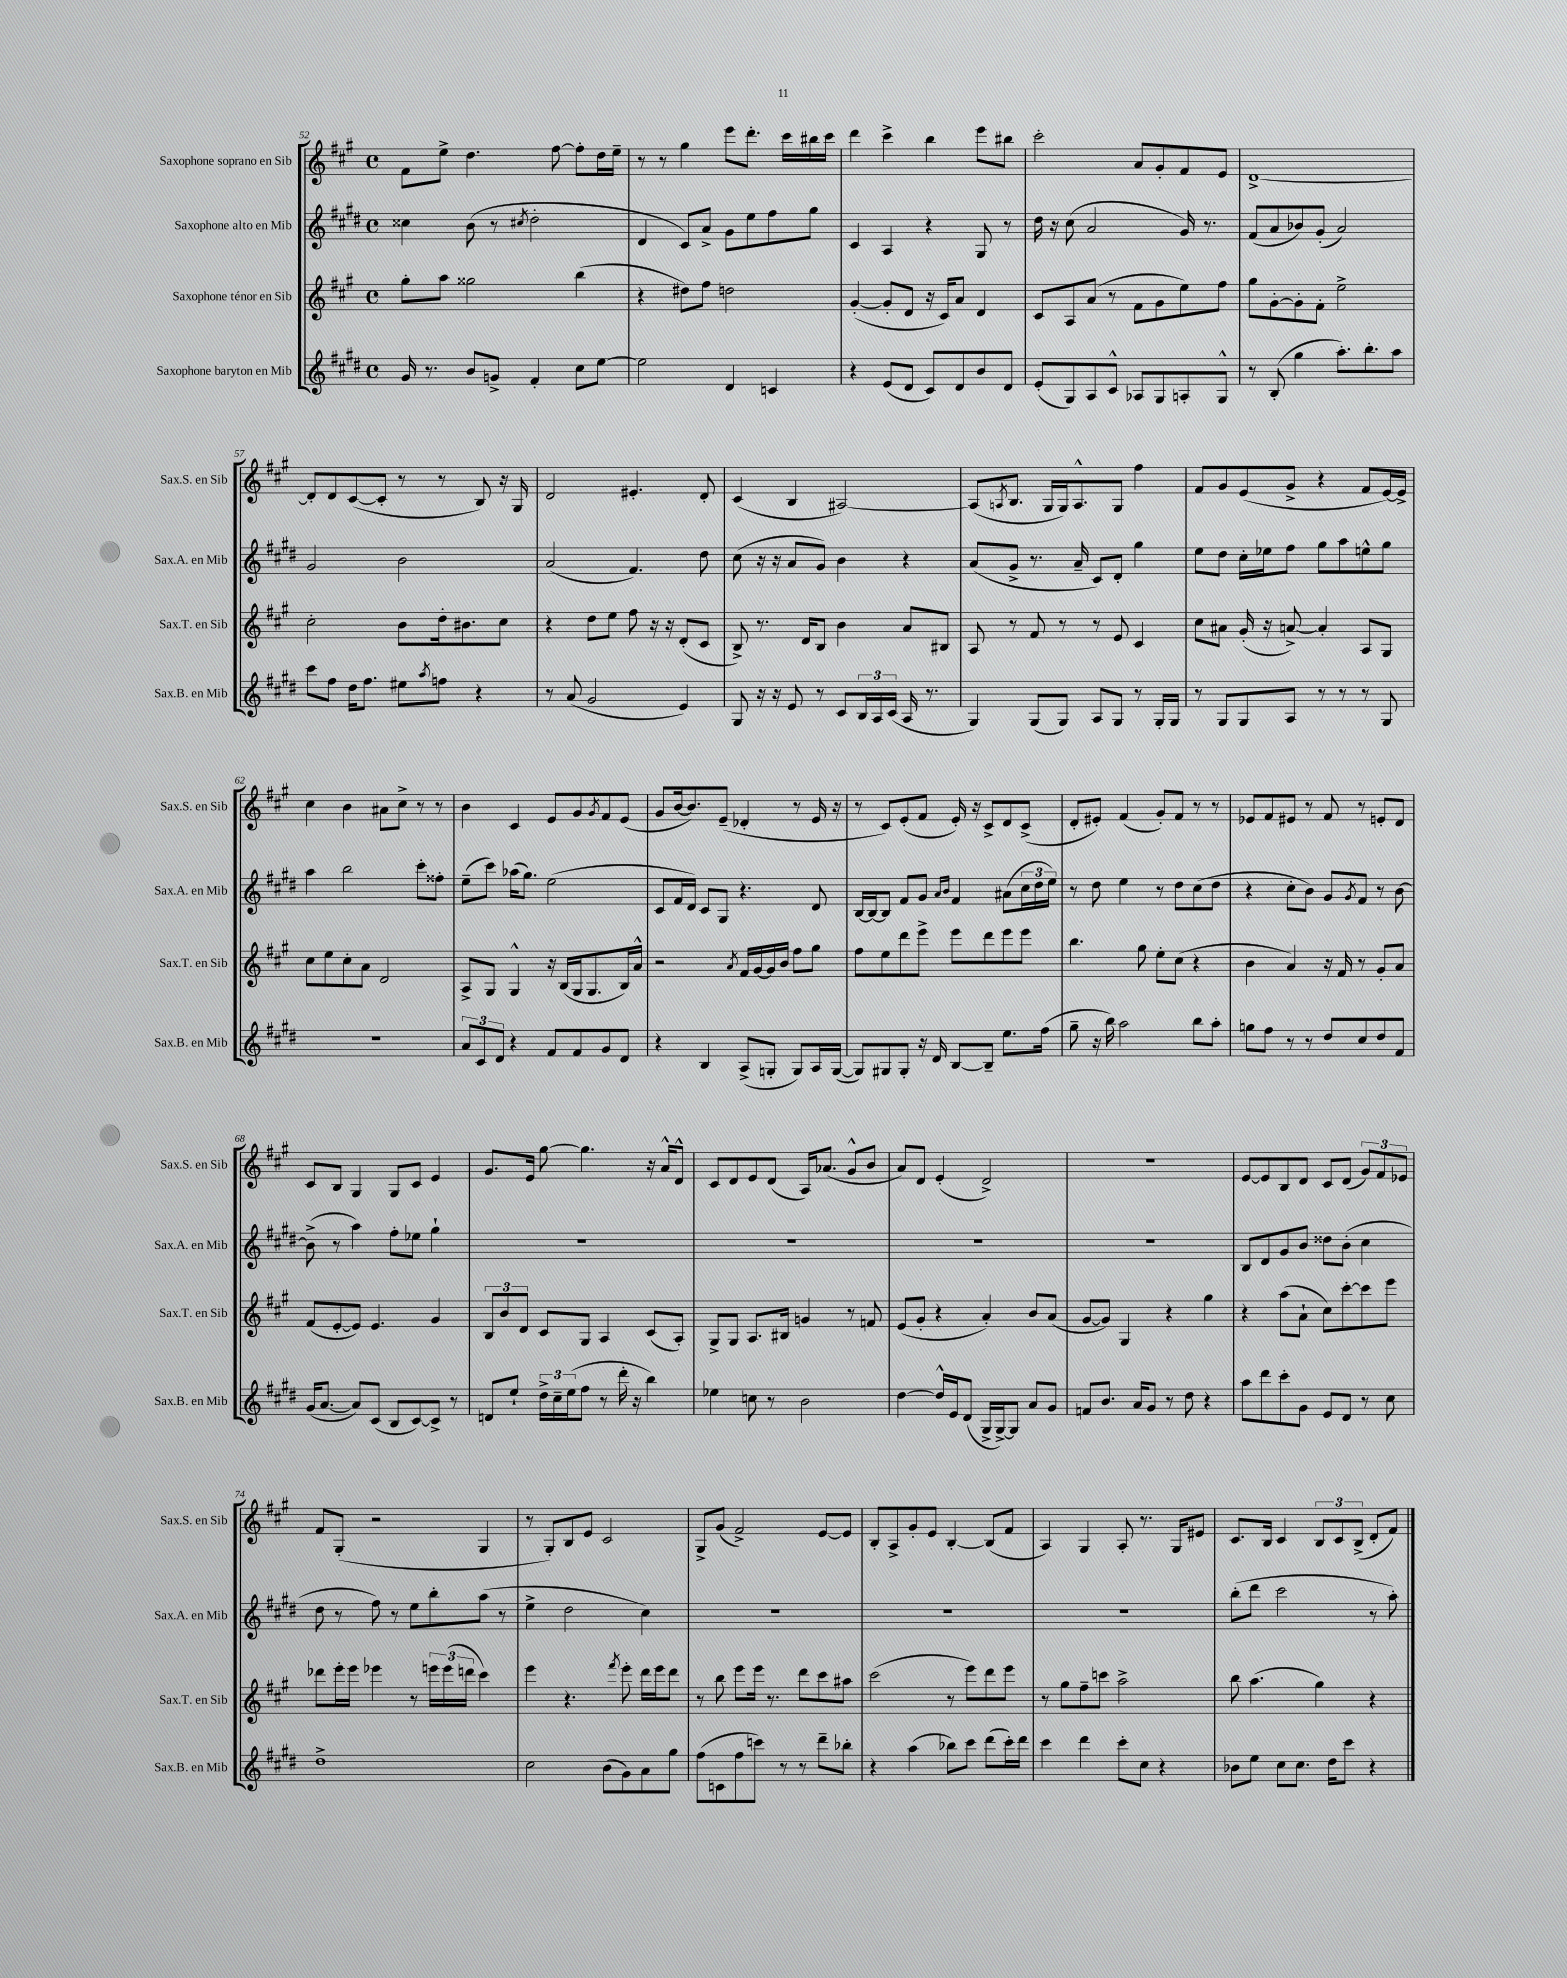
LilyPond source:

<<
\new StaffGroup <<
\new Staff = "s0" \with { instrumentName = "Saxophone soprano en Sib" shortInstrumentName = "Sax.S. en Sib" } {
    \clef treble \key a \major \defaultTimeSignature \time 4/4
    fis'8 e''8-> d''4. fis''8~ fis''8-. d''16 e''16-- |
    r8 r8 gis''4 e'''8 d'''8.-. cis'''16 bis''16 cis'''16 |
    d'''4 cis'''4-> b''4 e'''8 bis''8 |
    cis'''2-. a'8 gis'8-. fis'8 e'8 |
    d'1~-> |
    d'8-. d'8 cis'8~( cis'8-. r8 r8 b8) r16 gis16 |
    d'2 eis'4.-. d'8-. |
    cis'4( b4 ais2~) |
    ais8( \acciaccatura { a8 } b8. gis16 gis16) a8.-^ gis8 fis''4 |
    fis'8 gis'8 e'8( gis'8-> r4 fis'8 e'16~) e'16-> |
    cis''4 b'4 ais'8 cis''8-> r8 r8 |
    b'4 cis'4 e'8 gis'8 \acciaccatura { gis'8 } fis'8 e'8( |
    gis'8 b'16~ b'8.) e'8--( des'4-. r8 e'16 r16 |
    r8 cis'8) e'8-.( fis'8 e'16-.) r16 cis'8-> d'8 cis'8->( |
    d'8-. eis'8-.) fis'4( gis'8-.) fis'8 r8 r8 |
    ees'8 fis'8 eis'8 r8 fis'8 r8 e'8-. d'8 |
    cis'8 b8 gis4 gis8 cis'8 e'4 |
    gis'8. e'16 gis''8~ gis''4. r16 a'16-^ d'8-^ |
    cis'8 d'8 e'8 d'8( a16) aes'8.( gis'8-^ b'8 |
    a'8) d'8 e'4-.( d'2->) |
    R1 |
    e'8~ e'8 b8 d'8 cis'8 d'8( \tuplet 3/2 { gis'8) fis'8 ees'8 } |
    fis'8 gis8-.( r2 gis4 |
    r8 gis8-.) b8 e'8 cis'2 |
    gis8-> gis'8( fis'2->) e'8~ e'8 |
    b8-. a8-> gis'8-. e'8 b4~-. b8( fis'8 |
    a4) gis4 a8-. r8. gis16 eis'8 |
    cis'8. b16 cis'4 \tuplet 3/2 { b8 cis'8 b8->( } d'8-. fis'8) \bar "|." |
}
\new Staff = "s1" \with { instrumentName = "Saxophone alto en Mib" shortInstrumentName = "Sax.A. en Mib" } {
    \clef treble \key e \major \defaultTimeSignature \time 4/4
    cisis''4 b'8( r8 \acciaccatura { cis''8 } dis''2-. |
    dis'4 cis'8) a'8-> gis'8 e''8 fis''8 gis''8 |
    cis'4 a4 r4 gis8 r8 |
    dis''16 r16 cis''8( a'2 gis'16) r8. |
    fis'8( a'8 bes'8) gis'8-.( a'2) |
    gis'2 b'2 |
    a'2( fis'4.) dis''8 |
    cis''8( r16 r16 a'8 gis'8) b'4 r4 |
    a'8( gis'8-> r8. a'16-- cis'8) dis'8-. gis''4 |
    e''8 dis''8 cis''16-. ees''16 fis''8 gis''8 a''8 e''8-^ gis''8 |
    a''4 b''2 cis'''8-. fisis''8-. |
    e''8--( cis'''8) aes''16( gis''8.) e''2( |
    cis'8 fis'16 dis'16) cis'8 gis8 r4. dis'8 |
    b16~ b16~ b8 fis'8 gis'8 \grace { a'16 b'16 } fis'4 ais'8( \tuplet 3/2 { cis''16 dis''16 e''16) } |
    r8 dis''8 e''4 r8 dis''8 cis''8( dis''8 |
    r4 cis''8-. b'8) gis'8 \acciaccatura { gis'8 } fis'8 r8 b'8~ |
    b'8->( r8 a''4) fis''8-. ees''8 gis''4-! |
    R1 |
    R1 |
    R1 |
    R1 |
    b8 dis'8 gis'8 b'8 disis''8 b'8-.( cis''4 |
    dis''8 r8 fis''8) r8 e''8 b''8-. a''8( r8 |
    e''4-> dis''2 cis''4) |
    R1 |
    R1 |
    R1 |
    b''8-.( dis'''8 cis'''2 r8 a''8-.) \bar "|." |
}
\new Staff = "s2" \with { instrumentName = "Saxophone ténor en Sib" shortInstrumentName = "Sax.T. en Sib" } {
    \clef treble \key a \major \defaultTimeSignature \time 4/4
    gis''8-. a''8 gisis''2 b''4( |
    r4 dis''8) fis''8 d''2 |
    gis'4~-.( gis'8-. d'8 r16 cis'16) a'8 d'4 |
    cis'8 a8 a'8( r8 fis'8 gis'8 e''8) fis''8 |
    gis''8 gis'8~-. gis'8-. fis'8-. e''2-> |
    cis''2-. b'8 d''16-. bis'8. cis''8 |
    r4 d''8 e''8 fis''8 r16 r16 d'8-.( cis'8 |
    b8->) r8. d'16 b8 b'4 a'8 bis8 |
    a8 r8 fis'8 r8 r8 e'8 cis'4 |
    cis''8 ais'8 gis'16-.( r16 a'8~->) a'4-. a8 gis8 |
    cis''8 e''8 cis''8-. a'8 d'2 |
    a8-> gis8 gis4-^ r16 b16( gis16 gis8. b16) a'16-^ |
    r2 \acciaccatura { a'8 } fis'16 gis'16~ gis'16 b'16 fis''8 gis''8 |
    fis''8 e''8 d'''8 e'''8-> e'''8 d'''8 e'''8 e'''8 |
    b''4. gis''8 e''8-. cis''8( r4 |
    b'4 a'4) r16 fis'16 r8 gis'8-. a'8 |
    fis'8( e'8~-. e'8) e'4. gis'4 |
    \tuplet 3/2 { b8 b'8 d'8 } cis'8 gis8 a4 cis'8( a8-.) |
    gis8-> gis8 a8. bis16 g'4 r8 f'8 |
    e'8( gis'8-. r4 a'4-.) b'8 a'8( |
    gis'8~ gis'8) gis4 r4 gis''4 |
    r4 a''8( a'8-! cis''8) cis'''8~-. cis'''8 e'''8 |
    des'''8 e'''16-. e'''16 ees'''4 r8 \tuplet 3/2 { e'''16 e'''16( d'''16 } cis'''4) |
    e'''4 r4. \acciaccatura { fis'''8 } e'''8-. d'''16 e'''16 d'''8 |
    r8 b''8 e'''8 e'''16 r8. d'''8 cis'''8 ais''8 |
    cis'''2( r8 e'''8) d'''8 e'''8 |
    r8 gis''8 fis''8-- c'''8 a''2-> |
    b''8 a''4.( gis''4) r4 \bar "|." |
}
\new Staff = "s3" \with { instrumentName = "Saxophone baryton en Mib" shortInstrumentName = "Sax.B. en Mib" } {
    \clef treble \key e \major \defaultTimeSignature \time 4/4
    gis'16 r8. b'8 g'8-> fis'4-. cis''8 e''8~ |
    e''2 dis'4 c'4 |
    r4 e'8( dis'8 cis'8) dis'8 b'8 dis'8 |
    e'8-.( gis8) a8 cis'8-^ aes8 gis8 a8-. gis8-^ |
    r8 b8-.( gis''4 a''8.-.) b''8.-. a''8 |
    cis'''8 fis''8 dis''16 fis''8. eis''8 \acciaccatura { a''8 } f''8 r4 |
    r8 a'8( gis'2 e'4) |
    gis8 r16 r16 e'8 r8 cis'8 \tuplet 3/2 { b16 a16 cis'16( } a16 r8. |
    gis4) gis8( gis8) a8 gis8 r8 gis16-. gis16 |
    r8 gis8 gis8 a8 r8 r8 r8 gis8 |
    R1 |
    \tuplet 3/2 { a'8 cis'8 dis'8 } r4 fis'8 fis'8 gis'8 dis'8 |
    r4 b4 a8->( g8-. g8) a16 g16~( |
    g8) gis8 gis8-. r16 dis'16 b8~ b8-- e''8. fis''16( |
    gis''8-- r16 b''16) a''2 b''8 a''8-. |
    g''8 fis''8 r8 r8 dis''8 cis''8 dis''8 fis'8 |
    gis'16( a'8.~ a'8) cis'8( b8 cis'8~) cis'8-> r8 |
    d'8 e''8-! \tuplet 3/2 { dis''16-> cis''16-- e''16( } fis''8 r8 dis'''16-. r16 b''4) |
    ees''4 c''8 r8 b'2 |
    dis''4~ dis''16-^ e'16 dis'8( gis16-> gis16~->) gis8 a'8 gis'8 |
    f'8 b'8. a'16 gis'8 r8 dis''8 r4 |
    a''8 dis'''8 cis'''8-. gis'8 e'8 dis'8 r8 cis''8 |
    dis''1-> |
    cis''2 b'8( gis'8) a'8 gis''8 |
    fis''8( c'8 fis''8 c'''8) r8 r8 dis'''8-- bes''8-. |
    r4 a''4( bes''8) cis'''8 dis'''8( cis'''16-.) dis'''16 |
    cis'''4 dis'''4 cis'''8-. cis''8 r4 |
    bes'8 e''8 cis''8 cis''8. dis''16 cis'''8 r4 \bar "|." |
}
>>
>>
\layout { \context { \Score currentBarNumber = #52 } }
